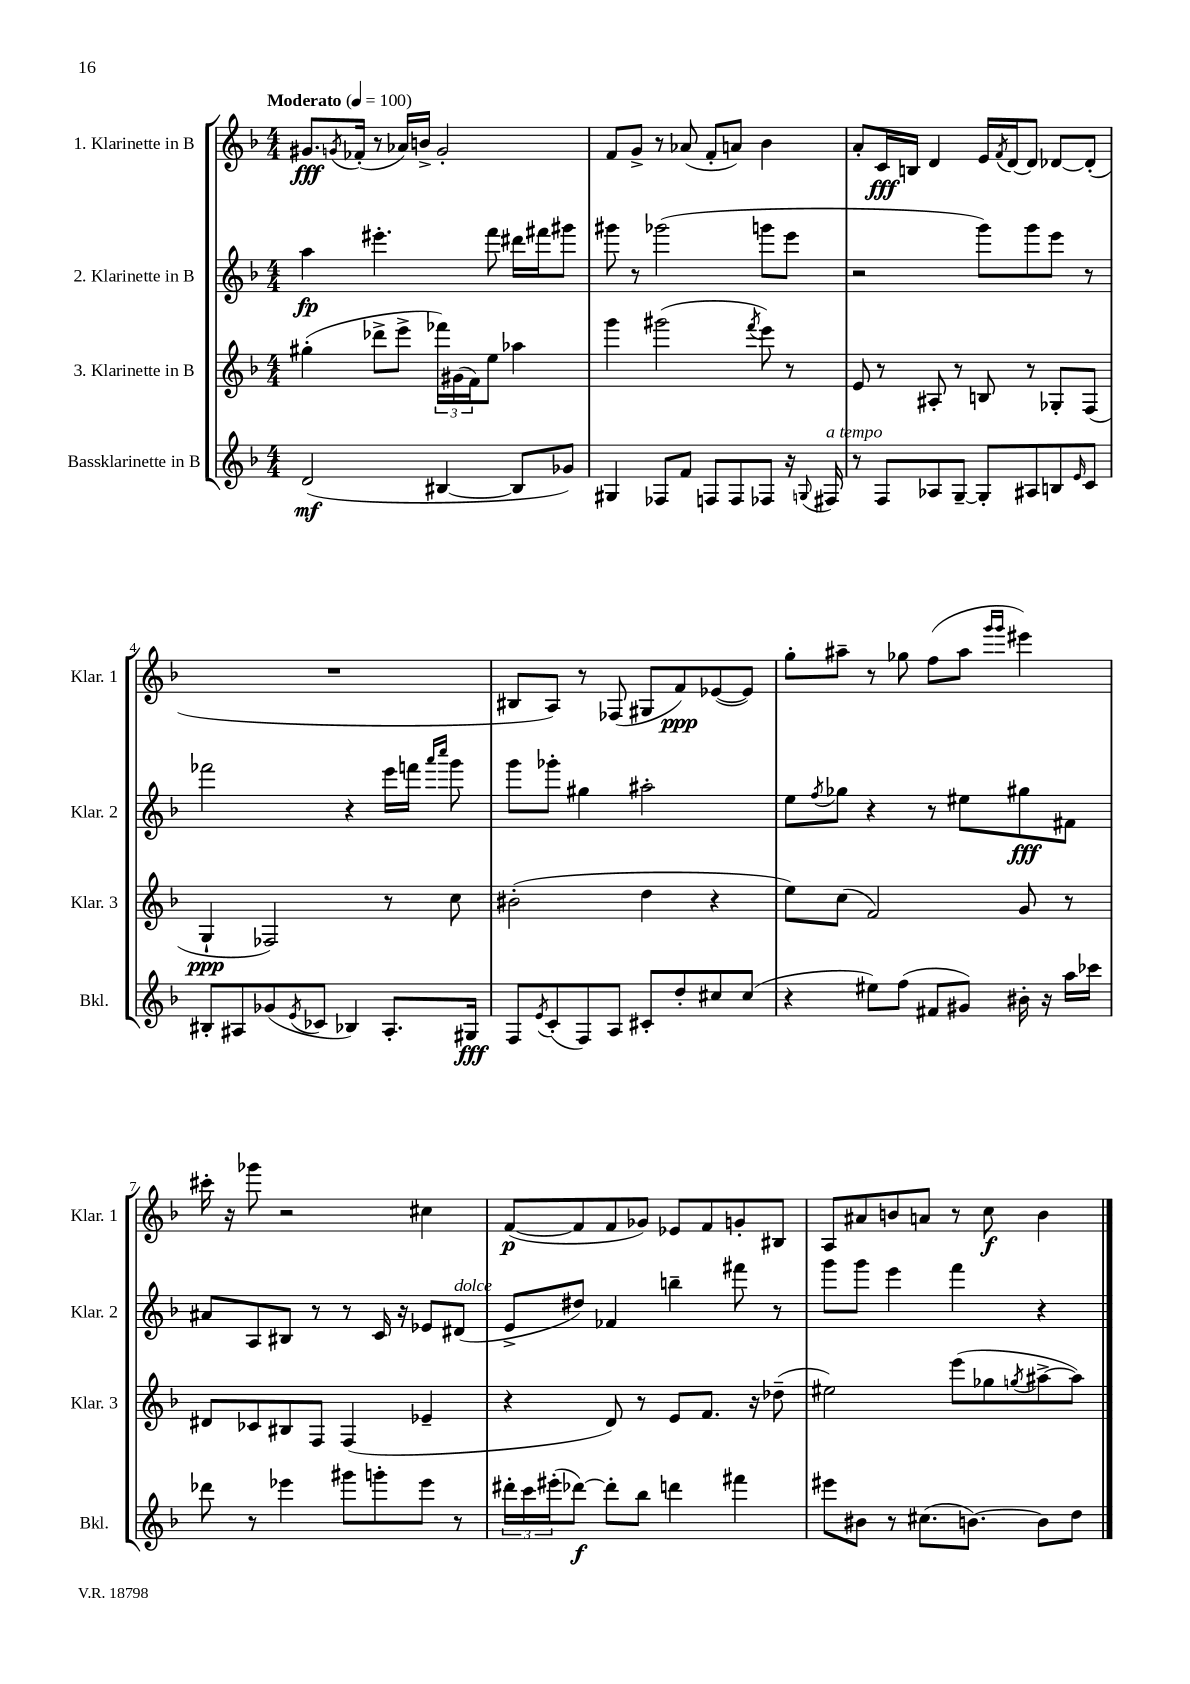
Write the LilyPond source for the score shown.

<<
\new StaffGroup <<
\new Staff = "s0" \with { instrumentName = "1. Klarinette in B" shortInstrumentName = "Klar. 1" } {
    \clef treble \key f \major \numericTimeSignature \time 4/4 \tempo "Moderato" 4 = 100
    gis'8.\fff \acciaccatura { g'8 } fes'16-.( r8 aes'16) b'16-> g'2-. |
    f'8 g'8-> r8 aes'8( f'8-. a'8) bes'4 |
    a'8-. c'16\fff b16 d'4 e'16 \acciaccatura { f'8 } d'16~ d'8 des'8~ des'8-.( |
    R1 |
    bis8 a8) r8 fes8( gis8 f'8\ppp) ees'8~( ees'8) |
    g''8-. ais''8-- r8 ges''8 f''8( ais''8 \grace { g'''16 g'''16 } eis'''4) |
    cis'''16-. r16 ges'''8 r2 cis''4 |
    f'8~\p( f'8 f'8 ges'8) ees'8 f'8 g'8-. bis8 |
    a8 ais'8 b'8 a'8 r8 c''8\f b'4 \bar "|." |
}
\new Staff = "s1" \with { instrumentName = "2. Klarinette in B" shortInstrumentName = "Klar. 2" } {
    \clef treble \key f \major \numericTimeSignature \time 4/4
    a''4\fp eis'''4.-. f'''8 dis'''16 fis'''16 gis'''8 |
    gis'''8 r8 ges'''2( g'''8 e'''8 |
    r2 g'''8) g'''8 e'''8 r8 |
    fes'''2 r4 e'''16 f'''16 \grace { a'''16 c''''16 } g'''8 |
    g'''8 ges'''8-. gis''4 ais''2-. |
    e''8 \acciaccatura { f''8 } ges''8 r4 r8 eis''8 gis''8\fff fis'8 |
    ais'8 a8 bis8 r8 r8 c'16 r16 ees'8 dis'8^\markup { \italic "dolce" }( |
    e'8-> dis''8) fes'4 b''4-- fis'''8 r8 |
    g'''8 g'''8 e'''4 f'''4 r4 \bar "|." |
}
\new Staff = "s2" \with { instrumentName = "3. Klarinette in B" shortInstrumentName = "Klar. 3" } {
    \clef treble \key f \major \numericTimeSignature \time 4/4
    gis''4-.( des'''8-> e'''8-> \tuplet 3/2 { fes'''16) gis'16( f'16) } e''8 aes''4 |
    g'''4 gis'''2( \acciaccatura { f'''8 } e'''8) r8 |
    e'8 r8 ais8-. r8 b8 r8 ges8-. f8( |
    g4-!\ppp fes2) r8 c''8 |
    bis'2-.( d''4 r4 |
    e''8) c''8( f'2) g'8 r8 |
    dis'8 ces'8 bis8 f8 f4( ees'4-- |
    r4 d'8) r8 e'8 f'8. r16 des''8--( |
    eis''2) e'''8( ges''8 \acciaccatura { g''8 } ais''8~-> ais''8) \bar "|." |
}
\new Staff = "s3" \with { instrumentName = "Bassklarinette in B" shortInstrumentName = "Bkl." } {
    \clef treble \key f \major \numericTimeSignature \time 4/4
    d'2\mf( bis4~ bis8 ges'8) |
    gis4 fes8 f'8 f8 f8 fes8 r16 \appoggiatura { g8 } fis16^\markup { \italic "a tempo" } |
    r8 f8 aes8 g8~-- g8-. ais8 b8 \grace { e'16 } c'8 |
    bis8-. ais8 ges'8( \acciaccatura { e'8 } ces'8 bes4) ais8.-. gis16\fff |
    f8 \acciaccatura { e'8 } c'8-.( f8) a8 cis'8-. d''8-. cis''8 cis''8( |
    r4 eis''8) f''8( fis'8 gis'8) bis'16-. r16 a''16 ces'''16 |
    des'''8 r8 ees'''4 gis'''8 g'''8-. ees'''8 r8 |
    \tuplet 3/2 { dis'''16-. c'''16 eis'''16-.( } des'''8~\f) des'''8-. bes''8 d'''4 fis'''4 |
    eis'''8 bis'8 r8 cis''8.( b'8.~) b'8 d''8 \bar "|." |
}
>>
>>
